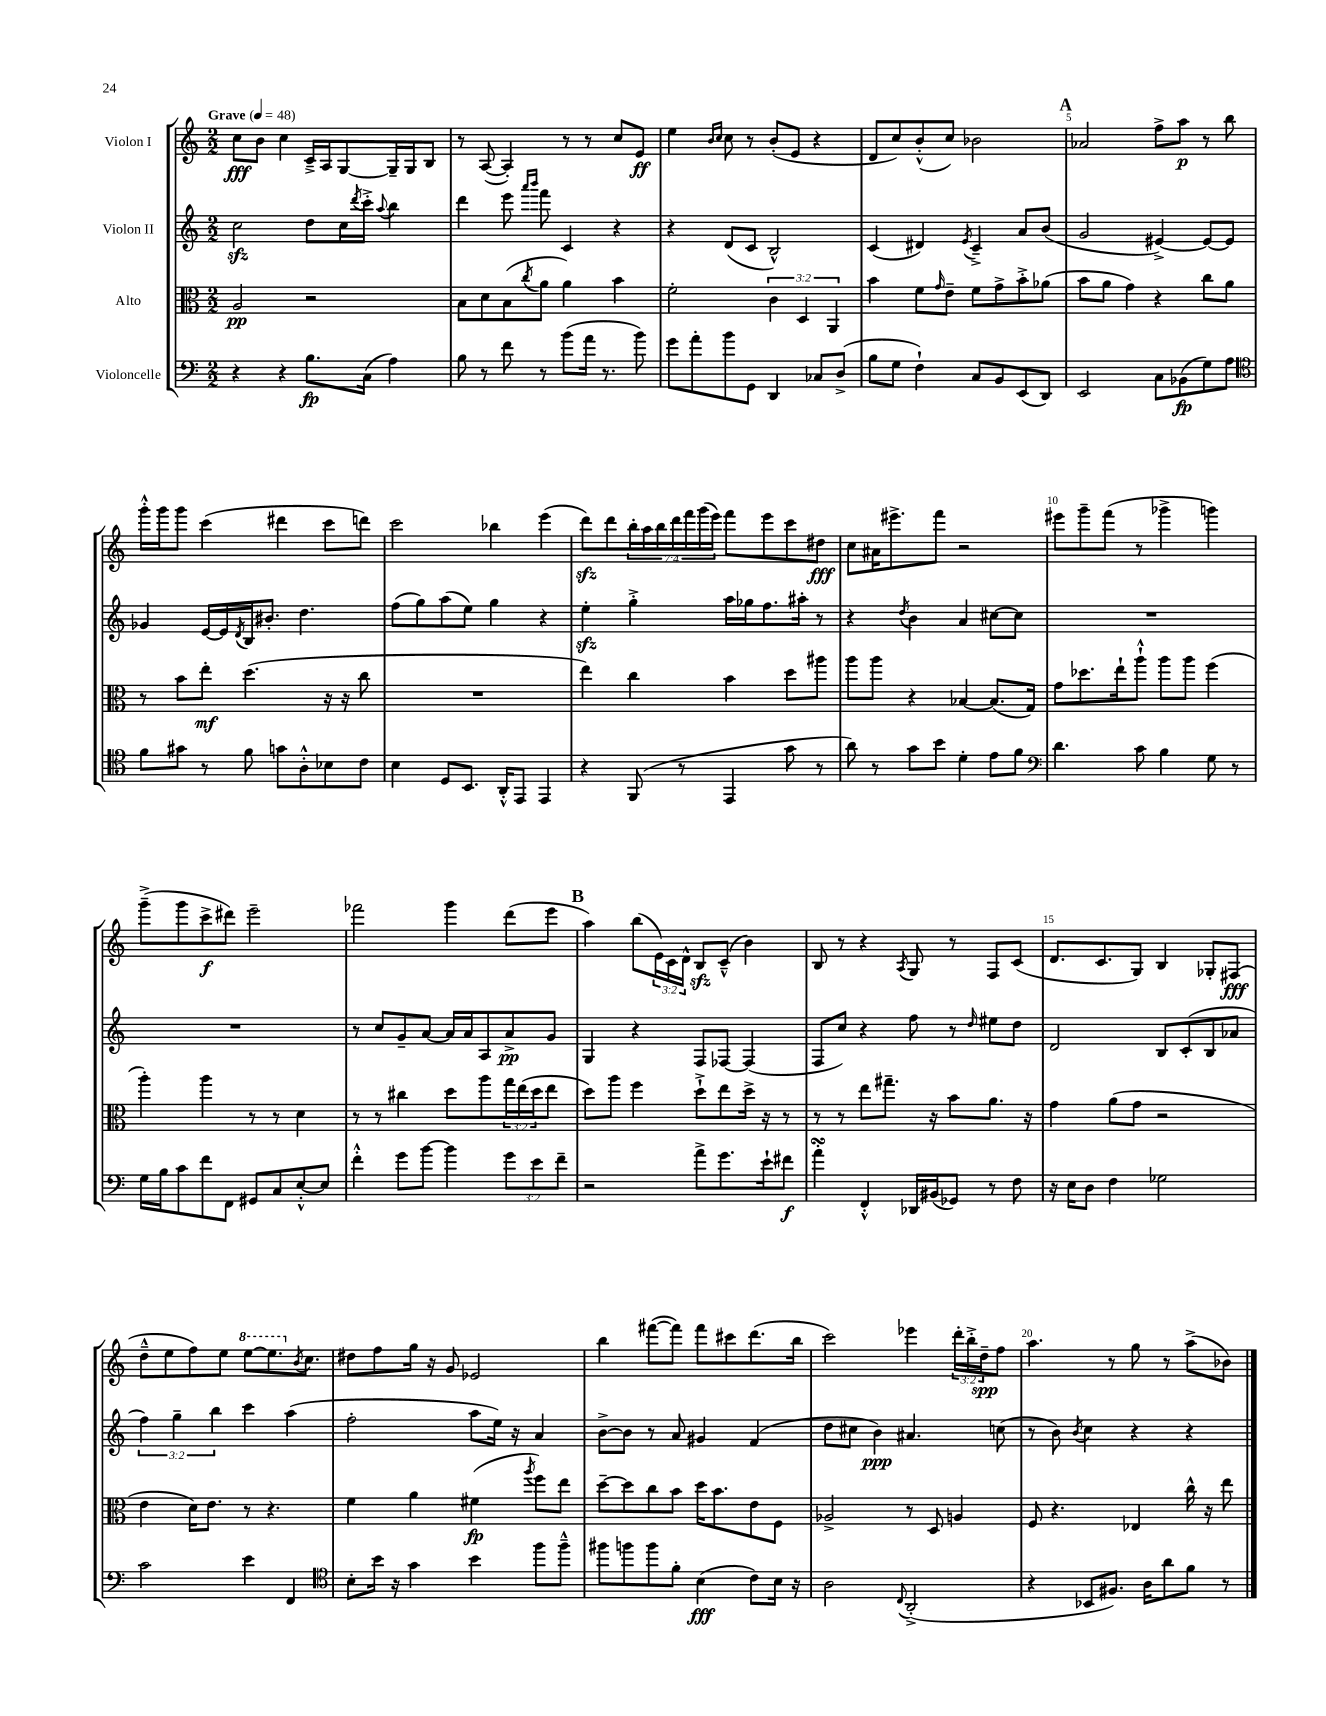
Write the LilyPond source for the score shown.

<<
\new StaffGroup <<
\new Staff = "s0" \with { instrumentName = "Violon I" } {
    \clef treble \key c \major \numericTimeSignature \time 2/2 \override Staff.TupletNumber.text = #tuplet-number::calc-fraction-text \tempo "Grave" 4 = 48
    c''8\fff b'8 c''4 c'16---> a16 g8~ g16-- g16 b8 |
    r8 a8~( a4-.) r8 r8 c''8 e'8\ff |
    e''4 \grace { b'16 c''16 } c''8 r8 b'8-.( e'8 r4 |
    d'8 c''8) b'8-.-^( c''8) bes'2 |
    \mark \markup { \bold "A" } aes'2 f''8-> a''8\p r8 b''8 |
    g'''16-.-^ g'''16 g'''8 c'''4( dis'''4 c'''8 d'''8) |
    c'''2 bes''4 e'''4( |
    d'''8\sfz) d'''8 \tuplet 7/4 { b''16-. a''16 b''16 d'''16 f'''16 g'''16( e'''16) } f'''8 e'''8 c'''8 dis''8\fff |
    c''8 ais'16 eis'''8.-> f'''8 r2 |
    eis'''8 g'''8-- f'''8( r8 ges'''4-> g'''4) |
    g'''8--->( g'''8 c'''8->\f dis'''8) e'''2-- |
    fes'''2 g'''4 d'''8( e'''8 |
    \mark \markup { \bold "B" } a''4) b''8( \tuplet 3/2 { e'16) c'16 d'16-^ } b8\sfz c'8---^( b'4) |
    b8 r8 r4 \acciaccatura { a8 } g8 r8 f8 c'8( |
    d'8. c'8. g8) b4 ges8-. fis8\fff( |
    d''8---^ e''8 f''8) e''8 \ottava #1 e'''8~ e'''8. \ottava #0 \acciaccatura { b'8 } c''8. |
    dis''8 f''8 g''16 r16 g'8 ees'2 |
    b''4 fis'''8~( fis'''8) fis'''8 cis'''8 d'''8.( b''16 |
    c'''2) ees'''4 \tuplet 3/2 { d'''16-. b''16-.-> d''16--\spp } f''8 |
    a''4. r8 g''8 r8 a''8->( bes'8) \bar "|." |
}
\new Staff = "s1" \with { instrumentName = "Violon II" } {
    \clef treble \key c \major \numericTimeSignature \time 2/2 \override Staff.TupletNumber.text = #tuplet-number::calc-fraction-text
    c''2\sfz d''8 c''16 \acciaccatura { d'''8 } c'''16-.-> \appoggiatura { a''8 } b''4 |
    d'''4 e'''8 \grace { a'''16 b'''16 } f'''8 c'4 r4 |
    r4 d'8( c'8 b2-^) |
    c'4( dis'4) \acciaccatura { e'8 } c'4---> a'8 b'8( |
    \mark \markup { \bold "A" } g'2 eis'4~->) eis'8~ eis'8 |
    ges'4 e'16~ e'16 \acciaccatura { d'8 } b16 bis'8.-. d''4. |
    f''8( g''8) a''8( e''8) g''4 r4 |
    e''4-.\sfz g''4-.-> a''16 ges''16 f''8. ais''16-. r8 |
    r4 \acciaccatura { d''8 } b'4 a'4 cis''8~ cis''8 |
    R1 |
    R1 |
    r8 c''8 g'8-- a'8~ a'16 a'16 a8 a'8->\pp g'8 |
    \mark \markup { \bold "B" } g4 r4 f8 fes8~ fes4( |
    f8 c''8) r4 f''8 r8 \grace { d''16 } eis''8 d''8 |
    d'2 b8 c'8-.( b8 aes'8 |
    \tuplet 3/2 { f''4) g''4-- b''4 } c'''4 a''4( |
    f''2-. a''8 e''16) r16 a'4 |
    b'8~-> b'8 r8 a'8 gis'4 f'4( |
    d''8 cis''8 b'4\ppp) ais'4. c''8( |
    r8 b'8) \acciaccatura { b'8 } c''4 r4 r4 \bar "|." |
}
\new Staff = "s2" \with { instrumentName = "Alto" } {
    \clef alto \key c \major \numericTimeSignature \time 2/2 \override Staff.TupletNumber.text = #tuplet-number::calc-fraction-text
    a2\pp r2 |
    b8 d'8 b8( \acciaccatura { c''8 } a'8 a'4) b'4 |
    f'2-. \tuplet 3/2 { c'4 d4 a,4 } |
    b'4 f'8 \grace { g'16 } e'8-- f'8 g'8-> b'8-.-> aes'8( |
    \mark \markup { \bold "A" } b'8 a'8 g'4) r4 c''8 a'8 |
    r8 b'8 e''8-.\mf d''4.( r16 r16 c''8 |
    R1 |
    e''4) c''4 b'4 d''8 ais''8 |
    a''8 a''8 r4 bes4~ bes8.( g16) |
    g'8 des''8. e''16-! a''8-!-^ a''8 a''8 f''4( |
    a''4-.) a''4 r8 r8 d'4 |
    r8 r8 cis''4 d''8 a''8 \tuplet 3/2 { g''16 e''16( d''16 } e''8 |
    \mark \markup { \bold "B" } d''8) a''8 f''4 d''8-!-> e''8 d''16-> r16 r8 |
    r8 r8 e''8 gis''8.-- r16 b'8 a'8. r16 |
    g'4 a'8( g'8 r2 |
    e'4 d'16) e'8. r8 r4. |
    f'4 a'4 fis'4\fp( \acciaccatura { a''8 } f''8) e''8 |
    d''8~-- d''8 c''8 b'8 d''16 b'8. e'8 f8 |
    aes2-> r8 d8 a4 |
    f8 r4. ees4 c''16-^ r16 e''8 \bar "|." |
}
\new Staff = "s3" \with { instrumentName = "Violoncelle" } {
    \clef bass \key c \major \numericTimeSignature \time 2/2 \override Staff.TupletNumber.text = #tuplet-number::calc-fraction-text
    r4 r4 b8.\fp c16( a4) |
    b8 r8 f'8 r8 b'8( a'16 r8. b'8) |
    g'8 a'8-. b'8 g,8 d,4 ces8 d8->( |
    b8 g8 f4-!) c8 b,8 e,8( d,8) |
    \mark \markup { \bold "A" } e,2 c8 bes,8\fp( g8) a8 |
    \clef tenor f'8 gis'8 r8 f'8 g'8 a8-.-^ bes8 c'8 |
    b4 d8 b,8. a,16-.-^ e,8 e,4 |
    r4 f,8( r8 e,4 g'8 r8 |
    a'8) r8 g'8 b'8 d'4-. e'8 f'8 |
    \clef bass d'4. c'8 b4 g8 r8 |
    g16 b16 c'8 f'8 f,8 gis,8 c8 e8~-.-^ e8 |
    f'4-.-^ g'8 b'8~ b'4 \tuplet 3/2 { g'8 e'8 f'8-- } |
    \mark \markup { \bold "B" } r2 a'8-> g'8. e'16-! fis'8\f |
    a'4-.\turn f,4-.-^ des,16 bis,16( ges,8) r8 f8 |
    r16 e16 d8 f4 ges2 |
    c'2 e'4 f,4 |
    \clef tenor b8-. b'16 r16 g'4 b'4 f''8 f''8---^ |
    fis''8 f''8 f''8 f'8-. b4\fff( c'8) b16 r16 |
    a2 \appoggiatura { c8 } a,2-.->( |
    r4 bes,8 fis8.) a16 a'8 f'8 r8 \bar "|." |
}
>>
>>
\layout { \context { \Score \override BarNumber.break-visibility = ##(#f #t #t) barNumberVisibility = #(every-nth-bar-number-visible 5) } }
